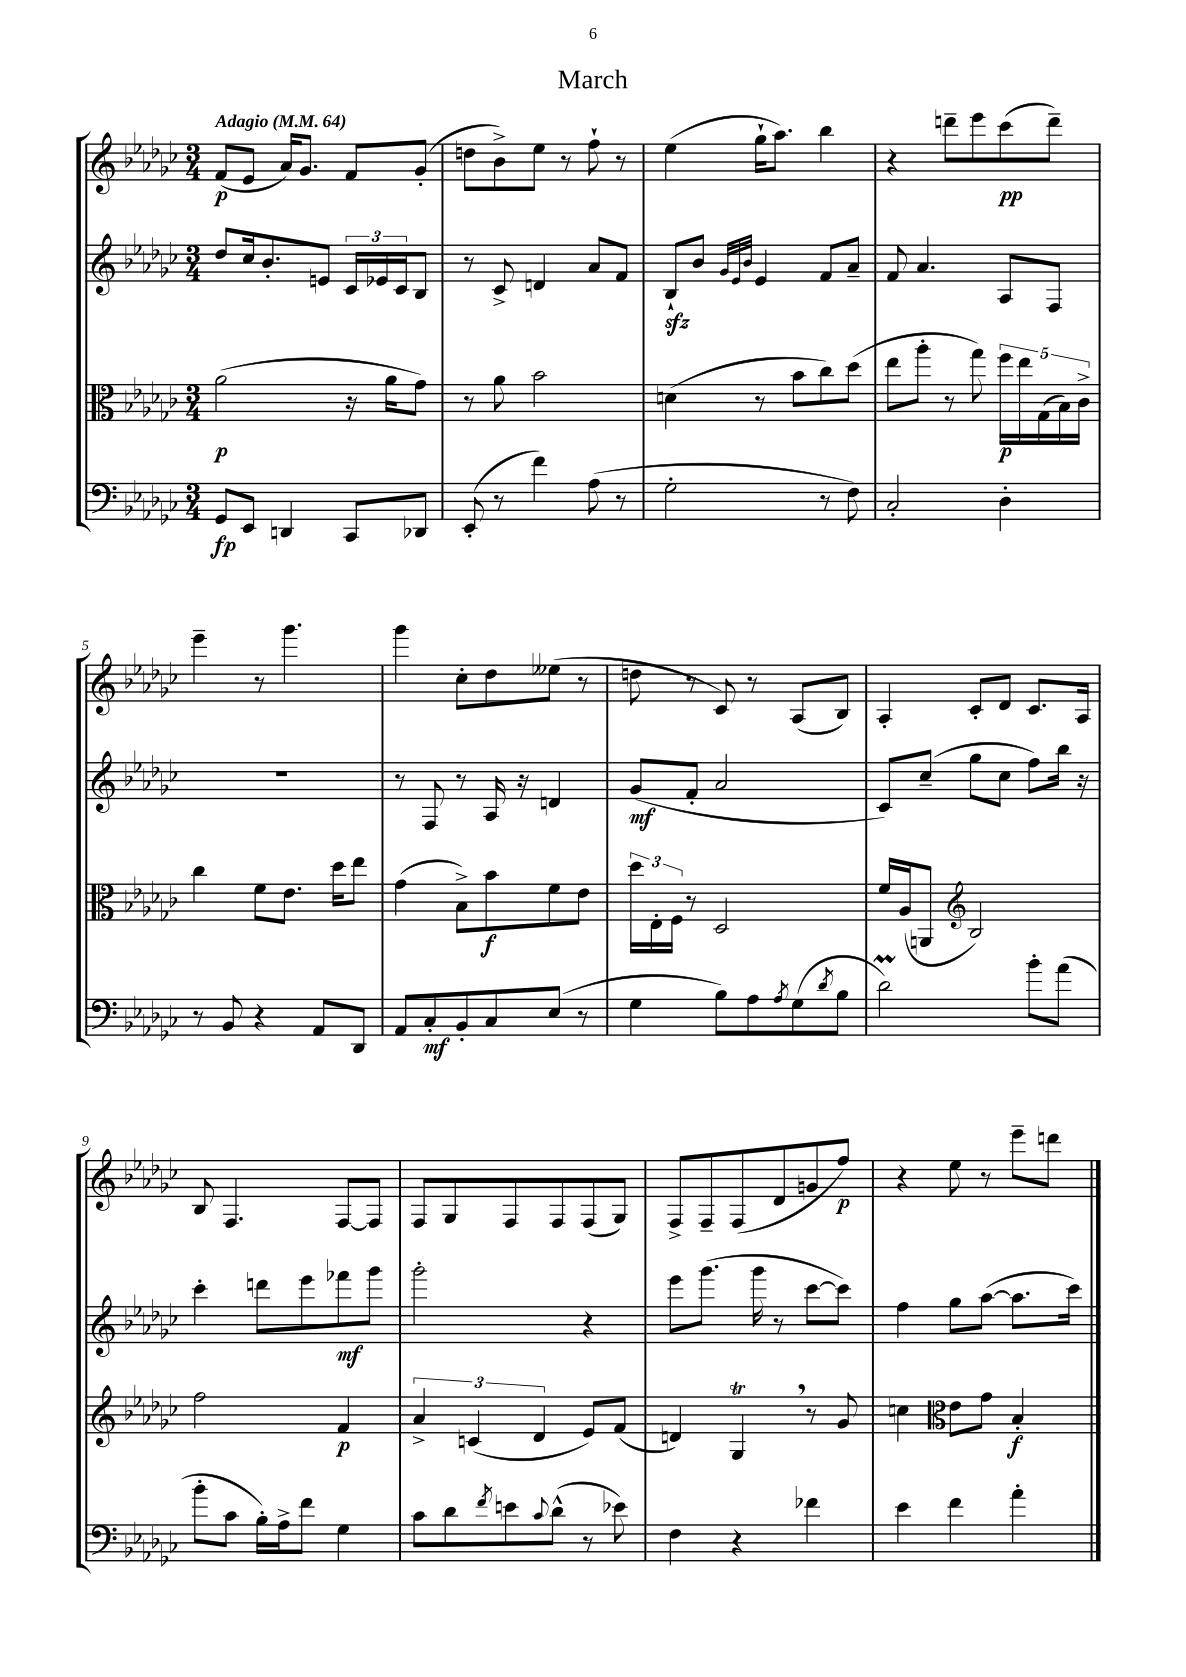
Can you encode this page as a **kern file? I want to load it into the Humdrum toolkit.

**kern	**dynam	**kern	**dynam	**kern	**dynam	**kern	**dynam
*part4	*part4	*part3	*part3	*part2	*part2	*part1	*part1
*staff4	*staff4	*staff3	*staff3	*staff2	*staff2	*staff1	*staff1
*clefF4	*	*clefC3	*	*clefG2	*	*clefG2	*
*k[b-e-a-d-g-c-]	*	*k[b-e-a-d-g-c-]	*	*k[b-e-a-d-g-c-]	*	*k[b-e-a-d-g-c-]	*
*M3/4	*	*M3/4	*	*M3/4	*	*M3/4	*
*MM64	*	*MM64	*	*MM64	*	*MM64	*
=1	=1	=1	=1	=1	=1	=1	=1
!	!	!	!	!	!	!LO:TX:a:B:t=Adagio	!
8GG-/L	fp	(2a-\	p	8dd-/L	.	(8f/L	p
8EE-/J	.	.	.	16cc-/k	.	8e-/J	.
.	.	.	.	8.b-'/	.	.	.
4DDn/	.	.	.	.	.	16a-/KL)	.
.	.	.	.	.	.	8.g-/J	.
.	.	.	.	8en/J	.	.	.
8CC-/L	.	16r	.	24c-/LL	.	8f/L	.
.	.	.	.	24e-X/	.	.	.
.	.	16a-\KL	.	.	.	.	.
.	.	.	.	24c-/J	.	.	.
8DD-X/J	.	8g-\J)	.	8B-/J	.	(8g-'/J	.
=2	=2	=2	=2	=2	=2	=2	=2
(8EE-'/	.	8r	.	8r	.	8ddn\L	.
8r	.	8a-\	.	8c-^/	.	8b-^\)	.
4f\)	.	2b-\	.	4dn/	.	8ee-\J	.
.	.	.	.	.	.	8r	.
(8A-\	.	.	.	8a-/L	.	8ff`\	.
8r	.	.	.	8f/J	.	8r	.
=3	=3	=3	=3	=3	=3	=3	=3
2G-'\	.	(4dn\	.	8B-zz`/L	.	(4ee-\	.
.	.	.	.	8b-/J	.	.	.
.	.	.	.	32qqg-/LLL	.	.	.
.	.	.	.	32qqe-/	.	.	.
.	.	.	.	32qqb-/JJJ	.	.	.
.	.	8r	.	4e-/	.	16gg-`\KL	.
.	.	.	.	.	.	8.aa-\J)	.
.	.	8b-\L	.	.	.	.	.
8r	.	8cc-\)	.	8f/L	.	4bb-\	.
8F\)	.	(8dd-\J	.	8a-~/J	.	.	.
=4	=4	=4	=4	=4	=4	=4	=4
2C-'/	.	8ee-\L	.	8f/	.	4r	.
.	.	8aa-'\J	.	4.a-/	.	.	.
.	.	8r	.	.	.	8dddn~\L	.
.	.	8gg-\)	.	.	.	8eee-\	.
4D-'\	.	20ff\LL	p	8A-/L	.	(8ccc-\	pp
.	.	20ee-\	.	.	.	.	.
.	.	(20G-\	.	.	.	.	.
.	.	.	.	8F/J	.	8ddd~\J)	.
.	.	20B-\)	.	.	.	.	.
.	.	20c-^\JJ	.	.	.	.	.
!!LO:LB:g=z
=5	=5	=5	=5	=5	=5	=5	=5
8r	.	4cc-\	.	2.r	.	4eee-~\	.
8BB-/	.	.	.	.	.	.	.
4r	.	8f\L	.	.	.	8r	.
.	.	8.e-\J	.	.	.	4.ggg-\	.
8AA-/L	.	.	.	.	.	.	.
.	.	16dd-\KL	.	.	.	.	.
8DD-/J	.	8ee-\J	.	.	.	.	.
=6	=6	=6	=6	=6	=6	=6	=6
8AA-/L	.	(4g-\	.	8r	.	4ggg-\	.
8C-'/	mf	.	.	8F/	.	.	.
8BB-'/	.	8B-^\L)	.	8r	.	8cc-'\L	.
8C-/	.	8b-\	f	16A-/	.	8dd-\	.
.	.	.	.	16r	.	.	.
(8E-/J	.	8f\	.	4dn/	.	(8ee--X\J	.
8r	.	8e-\J	.	.	.	8r	.
=7	=7	=7	=7	=7	=7	=7	=7
4G-\	.	24dd-\LL	.	(8g-/L	mf	8ddn\	.
.	.	24E-'\	.	.	.	.	.
.	.	24F\JJ	.	.	.	.	.
.	.	8r	.	8f'/J	.	8r	.
8B-\L)	.	2D-/	.	2a-/	.	8c-/)	.
8A-\	.	.	.	.	.	8r	.
8qA-/	.	.	.	.	.	.	.
(8G-\	.	.	.	.	.	(8A-/L	.
8qd-/	.	.	.	.	.	.	.
8B-\J	.	.	.	.	.	8B-/J)	.
=8	=8	=8	=8	=8	=8	=8	=8
2d-M\)	.	16f/LL	.	8c-/L)	.	4A-'/	.
.	.	(16A-/J	.	.	.	.	.
.	.	8AAn/J	.	(8cc-~/J	.	.	.
*	*	*clefG2	*	*	*	*	*
.	.	2B-/)	.	8gg-\L	.	8c-'/L	.
.	.	.	.	8cc-\J	.	8d-/J	.
8b-'\L	.	.	.	8ff\L)	.	8.c-/L	.
(8a-\J	.	.	.	16bb-\Jk	.	.	.
.	.	.	.	16r	.	16A-/Jk	.
!!LO:LB:g=z
=9	=9	=9	=9	=9	=9	=9	=9
8b-'\L	.	2ff\	.	4ccc-'\	.	8B-/	.
8c-\J	.	.	.	.	.	4.F/	.
16B-'\LL)	.	.	.	8dddn\L	.	.	.
16A-^\J	.	.	.	.	.	.	.
8f\J	.	.	.	8eee-\	.	.	.
4G-\	.	4f/	p	8fff-X\	mf	[8F/L	.
.	.	.	.	8ggg-\J	.	8F/J]	.
=10	=10	=10	=10	=10	=10	=10	=10
8c-\L	.	6a-^/	.	2ggg-'\	.	8F/L	.
8d-\	.	.	.	.	.	8G-/	.
.	.	(6cn/	.	.	.	.	.
8qf/	.	.	.	.	.	.	.
8en\	.	.	.	.	.	8F/	.
.	.	6d-/	.	.	.	.	.
8qqc-/	.	.	.	.	.	.	.
(8d-^^\J	.	.	.	.	.	8F/	.
8r	.	8e-/L)	.	4r	.	(8F/	.
8e-X\)	.	(8f/J	.	.	.	8G-/J)	.
=11	=11	=11	=11	=11	=11	=11	=11
4F\	.	4dn/)	.	8eee-\L	.	8F^/L	.
.	.	.	.	(8.ggg-\J	.	8F~/	.
4r	.	4G-T,/	.	.	.	(8F/	.
.	.	.	.	16ggg-\	.	.	.
.	.	.	.	8r	.	8d-/	.
4f-X\	.	8r	.	[8ccc-\L	.	8gn/	.
.	.	8g-/	.	8ccc-\J])	.	8ff/J)	p
=12	=12	=12	=12	=12	=12	=12	=12
4e-\	.	4ccn\	.	4ff\	.	4r	.
*	*	*clefC3	*	*	*	*	*
4f\	.	8e-\L	.	8gg-\L	.	8ee-\	.
.	.	8g-\J	.	([8aa-\J	.	8r	.
4a-'\	.	4B-'/	f	8.aa-\L]	.	8eee-~\L	.
.	.	.	.	.	.	8dddn\J	.
.	.	.	.	16ccc-\Jk)	.	.	.
==	==	==	==	==	==	==	==
*-	*-	*-	*-	*-	*-	*-	*-
